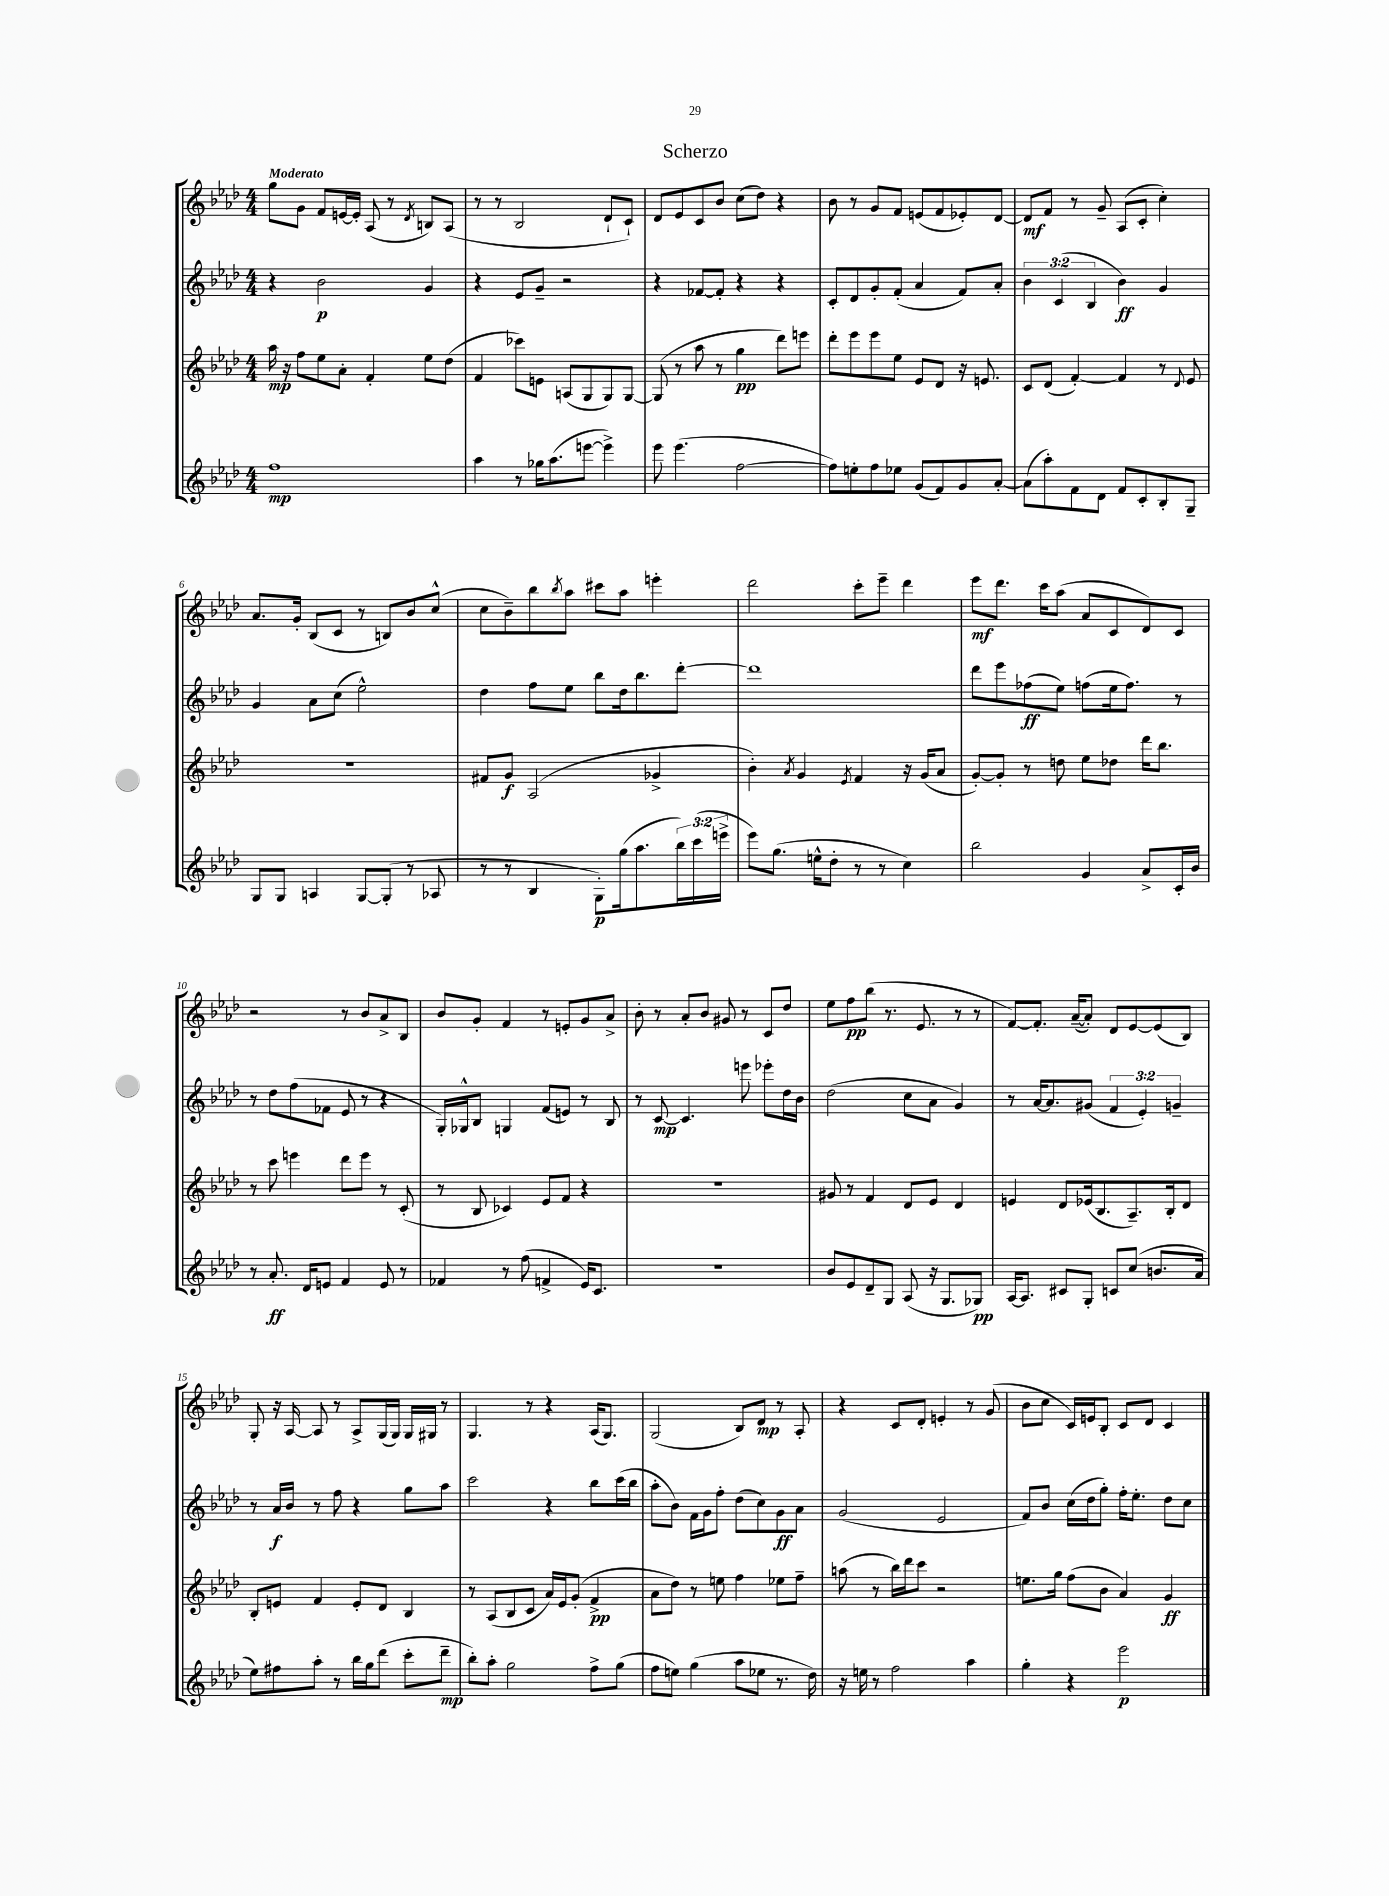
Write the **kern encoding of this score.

**kern	**kern	**kern	**kern
*staff4	*staff3	*staff2	*staff1
*clefG2	*clefG2	*clefG2	*clefG2
*k[b-e-a-d-]	*k[b-e-a-d-]	*k[b-e-a-d-]	*k[b-e-a-d-]
*M4/4	*M4/4	*M4/4	*M4/4
1ff	16aa-	4r	8gg
.	16r	.	.
.	8ff	.	8g
.	8ee-	2b-	8f
.	8a-'	.	[16e
.	.	.	16e']
.	4f'	.	(8A-
.	.	.	8r
.	.	.	8qd-
.	8ee-	4g	8B)
.	(8dd-	.	(8A-
=	=	=	=
4aa-	4f	4r	8r
.	.	.	8r
8r	8ccc-)	8e-	2B-
16gg-	8e	8g~	.
(8.aa-	.	.	.
.	(8A	2r	.
[8eee	8G	.	.
4eee^])	8G)	.	8d-`
.	[8G	.	8c`)
=	=	=	=
8eee-	(8G]	4r	8d-
(4.eee-	8r	.	8e-
.	8aa-	[8f-	8c
.	8r	8f-']	8b-
[2ff	4gg	4r	(8cc
.	.	.	8dd-)
.	8ddd-)	4r	4r
.	8eee	.	.
=	=	=	=
8ff])	8ddd-'	8c'	8b-
8ee'	8eee-	8d-	8r
8ff	8eee-	8g'	8g
8ee-	8ee-	(8f'	8f
(8g	8e-	4a-	(8e
8f)	8d-	.	8f
8g	16r	8f)	8e-')
.	8.e	.	.
[8a-'	.	8a-'	[8d-
=	=	=	=
(8a-]	8c	6b-	8d-]
8aa-')	(8d-	.	8f
.	.	(6c	.
8f	[4f')	.	8r
.	.	6B-	.
8d-	.	.	8g~
8f	4f]	4b-)	(8A-
8c'	.	.	8c'
8B-'	8r	4g	4cc')
.	8qqd-	.	.
8G~	8e-	.	.
=	=	=	=
8G	1r	4g	8.a-
8G	.	.	.
.	.	.	16g'
4A	.	8a-	(8B-
.	.	(8cc	8c
[8G	.	2ee-^^)	8r
(8G']	.	.	8B)
8r	.	.	8b-
8A-	.	.	(8cc^^
=	=	=	=
8r	8f#	4dd-	8cc
8r	8g	.	8b-~)
4B-	(2A-	8ff	8bb-
.	.	.	8qbb-
.	.	8ee-	8aa-
8G')	.	8bb-	8ccc#
(16gg	.	16dd-	8aa-
8.aa-	.	8.bb-	.
.	4g-^	.	4eee'
24bb-)	.	[8ddd-'	.
(24ccc	.	.	.
24eee^	.	.	.
=	=	=	=
8eee-)	4b-')	1ddd-]	2ddd-
(8.gg	.	.	.
.	8qa-	.	.
.	4g	.	.
16ee^^	.	.	.
8dd-'	.	.	.
.	8qe-	.	.
8r	4f	.	8ccc'
8r	.	.	8eee-~
4cc)	16r	.	4ddd-
.	(16g	.	.
.	8a-	.	.
=	=	=	=
2bb-	[8g')	8ddd-	8eee-
.	8g']	8eee-	8.ddd-
.	8r	(8ff-	.
.	.	.	16ccc
.	8dd	8ee-)	(8aa-
4g	8ee-	(8ff	8a-
.	8dd-	16ee-	8c
.	.	8.ff)	.
8a-^	16ddd-	.	8d-)
.	8.bb-	.	.
16c'	.	8r	8c
16b-	.	.	.
=	=	=	=
8r	8r	8r	2r
8.a-'	8ccc	8dd-	.
.	4eee	(8ff	.
16d-	.	.	.
8e	.	8f-	.
4f	8ddd-	8e-	8r
.	8eee	8r	8b-
8e	8r	4r	8a-^
8r	(8c'	.	8B-
=	=	=	=
4f-	8r	16G')	8b-
.	.	16G-^^	.
.	8B-	8B-	8g'
8r	4c-)	4G	4f
(8ff	.	.	.
4f^	8e-	(8f	8r
.	8f	8e)	8e'
16e-)	4r	8r	8g
8.c	.	.	.
.	.	8B-	8a-^
=	=	=	=
1r	1r	8r	8b-'
.	.	[8c	8r
.	.	4.c]	8a-'
.	.	.	8b-
.	.	.	8g#
.	.	8eee	8r
.	.	8eee-'	8c
.	.	16dd-	8dd-
.	.	16b-	.
=	=	=	=
8b-	8g#	(2dd-	8ee-
8e-	8r	.	8ff
8d-~	4f	.	(8bb-
8G	.	.	8.r
(8A-	8d-	8cc	.
.	.	.	8.e-
16r	8e-	8a-	.
8.G	.	.	.
.	4d-	4g)	8r
8G-)	.	.	8r
=	=	=	=
[16A-	4e	8r	[8f)
8.A-]	.	.	.
.	.	[16a-	8.f']
.	.	8.a-]	.
8c#	8d-	.	.
.	.	.	([16a-~
8G'	(16e-	(8g#	8a-'])
.	8.B-	.	.
8c	.	6f	8d-
(8cc	8.A-~)	.	[8e-
.	.	6e-')	.
8.b	.	.	(8e-]
.	16B-'	.	.
.	.	6g~	.
.	8d-	.	8B-)
16a-	.	.	.
=	=	=	=
8ee-)	8B-'	8r	8G'
8ff#	8e	16a-	16r
.	.	16b-	[16A-
8aa-'	4f	8r	8A-]
8r	.	8ff	8r
16bb-	8e'	4r	8A-^
16gg	.	.	.
(8ddd-	8d-	.	(16G
.	.	.	16G)
8ccc'	4B-	8gg	16G
.	.	.	16G#
8ddd-~	.	8aa-	8r
=	=	=	=
8bb-')	8r	2ccc	4.G
8aa-'	(8A-	.	.
2gg	8B-	.	.
.	8c	.	8r
.	16a-)	4r	4r
.	16e-	.	.
.	(8g'	.	.
8ff^	4f^	8bb-	(16A-
.	.	.	8.G)
(8gg	.	(16ccc	.
.	.	16bb-	.
=	=	=	=
8ff	8a-	8aa-'	(2G
8ee)	8dd-)	8b-)	.
(4gg	8r	16f	.
.	.	16g	.
.	8ee	8ff'	.
8aa-	4ff	(8dd-	8B-)
8ee-	.	8cc)	8d-
8.r	8ee-	8g	8r
.	8ff~	8a-	8A-'
16dd-)	.	.	.
=	=	=	=
16r	(8aa	(2g	4r
16ee	.	.	.
8r	8r	.	.
2ff	16bb-)	.	8c
.	16ddd-	.	.
.	8ccc	.	8d-'
.	2r	2e-	4e'
4aa-	.	.	8r
.	.	.	(8g
=	=	=	=
4gg'	8.ee	8f)	8b-
.	.	8b-	8cc
.	16gg	.	.
4r	(8ff	(16cc	16c)
.	.	16dd-	16e
.	8b-	8gg')	8B-'
2eee-	4a-)	16ff'	8c
.	.	8.ee-'	.
.	.	.	8d-
.	4g	8dd-	4c
.	.	8cc	.
==	==	==	==
*-	*-	*-	*-
